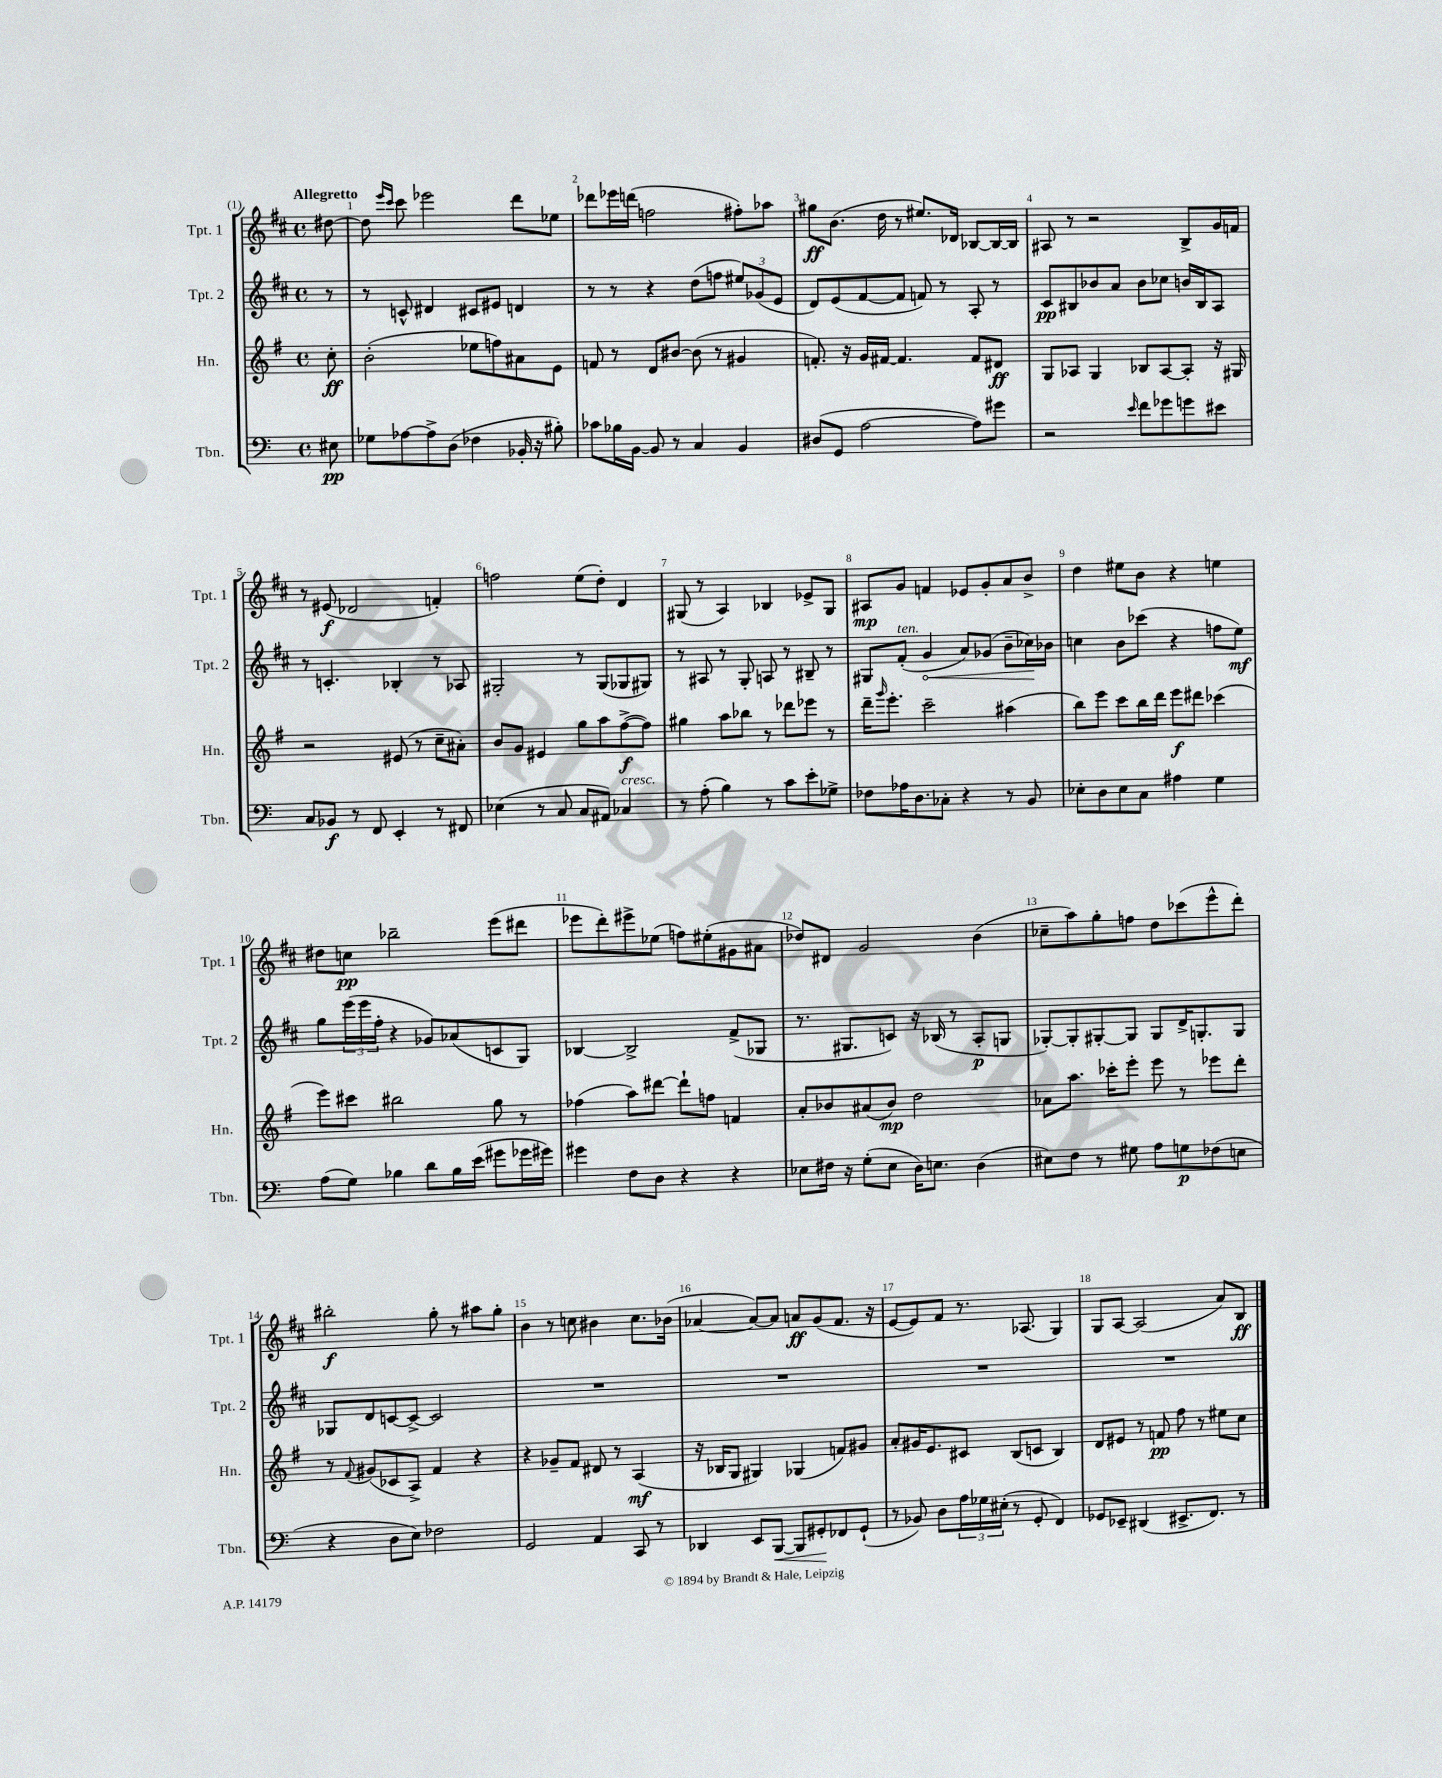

**kern	**kern	**kern	**kern
*staff4	*staff3	*staff2	*staff1
*clefF4	*clefG2	*clefG2	*clefG2
*k[]	*k[f#]	*k[f#c#]	*k[f#c#]
*M4/4	*M4/4	*M4/4	*M4/4
*met(c)	*met(c)	*met(c)	*met(c)
8E#	8cc'	8r	[8dd#
=	=	=	=
8G-	(2b'	8r	8dd#]
.	.	.	16qqeee
.	.	.	16qqccc#
[8A-	.	8c^^	8ccc#
8A-^]	.	4d#	2eee-
(8D	.	.	.
4F-	8ee-	8c#	.
.	8ff)	8e#	.
16BB-'	8a#	4d	8ddd
16r	.	.	.
8B#')	8e	.	8ee-
=	=	=	=
8c-	8f	8r	8ddd-
16B-	8r	8r	16eee-
[16BB	.	.	(16ddd
8BB]	8d	4r	2ff
8r	[8b#	.	.
4C	(8b#]	(8dd	.
.	8r	8ff	.
4BB	4g#	12ee#)	8ff#')
.	.	(12g-	.
.	.	.	8aa-
.	.	12e	.
=	=	=	=
(8D#	8.f')	8d)	8gg#
8GG	.	(8e	(8.b
.	16r	.	.
[2A	16g	[8f#	.
.	[16f#	.	16dd
.	4.f#]	8f#]	8r
.	.	8f)	8.ee#)
.	.	8r	.
.	.	.	16d-
8A])	8f#	8A'	[8B-
8g#	8d#	8r	16B-_
.	.	.	16B-]
=	=	=	=
2r	8G	8c#	8A#
.	8A-	8B#	8r
.	4G	8b-	2r
.	.	8a	.
16qqe	.	.	.
8f	8B-	8b-	.
8g-	[8A-	8cc-	.
8g	8A-']	16b	8B^
.	.	16B#	.
8e#	16r	8A	16g
.	16G#	.	16f
=	=	=	=
8C	2r	8r	8r
8BB-	.	4.c'	(8e#
8r	.	.	2d-
8FF	.	.	.
4EE'	(8e#	4B-'	.
.	8r	.	.
8r	8cc~	8r	4f')
8FF#	8a#')	8A-	.
=	=	=	=
(4E-	8b	2G#'	2ff
.	8g	.	.
8r	4e#	.	.
8C	.	.	.
8C	8gg	8r	(8ee
8AA#)	8aa	(8G#	8dd')
4C-	([8ff#^	8G-	4d
.	8ff#])	8G#)	.
=	=	=	=
8r	4gg#	8r	(8G#
(8A'	.	8A#	8r
4B)	8aa	8r	4A)
.	8bb-	8G'	.
8r	8r	8A	4B-
8c	8ddd-	8r	.
8e'	8eee-	8B#~	8e-^
8G-^	8r	8r	8G#
=	=	=	=
8F-	16ddd~	8G#	8A#
.	16qqggg	.	.
.	8.eee'	.	.
16A-	.	(8f#'	8g
8.D	.	.	.
.	2ccc~	4g	4f
8C-'	.	.	.
4r	.	8a)	8e-
.	.	(8g-	8g'
8r	(4aa#	8b~	8a
8BB	.	16cc-)	8b^
.	.	16b-	.
=	=	=	=
8E-'	8bb)	4cc	4dd
8D	8eee	.	.
8E-	8ccc	8b	8ee#
8C	16bb	(8ccc-	8b
.	16ddd	.	.
4A#	8eee	4r	4r
.	8ddd#	.	.
4G	(4ccc-	8ff	4ee
.	.	8ee)	.
=	=	=	=
(8A	8eee)	8gg	8dd#
8G)	8ccc#	(24eee	8cc
.	.	24eee	.
.	.	24ff#'	.
4B-	2bb#	4r	2bb-~
8d	.	8g-)	.
16B-	.	(8a-	.
(16e	.	.	.
8g#	8gg	8c	(8eee
16g-	8r	8G)	8ddd#
16g#)	.	.	.
=	=	=	=
4g#	(4ff-	[4B-	8eee-
.	.	.	8ddd')
8F	8aa)	2B-^]	8eee#^
8D	[8ddd#	.	(8ee-
4r	8ddd#`]	.	8ff)
.	8ff	.	(8ee#'
4r	4f	(8f#^	8g#
.	.	8G-	8a#
=	=	=	=
8E-	8a'	8.r	8dd-)
16F#	8b-	.	8d#
16r	.	8.G#	.
(8G'	(8a#	.	2g
8E-	8b-)	8c)	.
16D)	2dd	16r	.
8.E	.	(16B-	.
.	.	8r	.
(4D	.	8A'	(4b
.	.	8G	.
=	=	=	=
8E#)	8a-	[8G-')	8cc-~
8F	8.aa	8G-']	8aa)
8r	.	[8G#'	8gg'
.	16ccc-'	.	.
8G#	8eee'	8G#]	8ff
8A	8eee	8G#	8dd
8G	8r	16d^	(8ccc-
.	.	8.G'	.
(8F-	8eee-	.	8eee^^
8E	8ddd'	8G	8ddd')
=	=	=	=
4r	8r	8G-	2bb#'
.	8qqf#	.	.
.	(8g#	8d	.
8D	8c-	[8c	.
8E)	8A^)	8c^_	.
2F-	4f#	2c]	8gg'
.	.	.	8r
.	4r	.	8aa#
.	.	.	8gg'
=	=	=	=
2GG	4r	1r	4b
.	8g-~	.	8r
.	8f#	.	8cc
4AA	8d#	.	4b#
.	8r	.	.
8CC	(4A	.	8.cc
8r	.	.	.
.	.	.	(16b-
=	=	=	=
4DD-	16r	1r	[4a-
.	16B-	.	.
.	8G	.	.
8EE	4G#)	.	8a-_)
[8BBB	.	.	8a-]
8BBB]	(4G-	.	8a
8GG#'	.	.	(8g
8FF-	8f)	.	8.f#
(8GG#`	8g#	.	.
.	.	.	16r
=	=	=	=
8r	8a'	1r	[8e
8BB-)	16g#	.	8e])
.	8.e	.	.
8D	.	.	8f#
24A	8c#	.	8.r
24G-	.	.	.
(24E#'	.	.	.
8r	(8B	.	.
.	.	.	(8.A-
8GG'	8c	.	.
4FF)	4B)	.	4G)
=	=	=	=
8GG-	8d	1r	8G
8EE-~	8e#	.	[8A
(4DD#	8r	.	(2A]
.	8f	.	.
8.EE#^	8ff#	.	.
.	8r	.	.
8.FF)	.	.	.
.	8ee#	.	8a)
8r	8cc	.	8B
==	==	==	==
*-	*-	*-	*-
